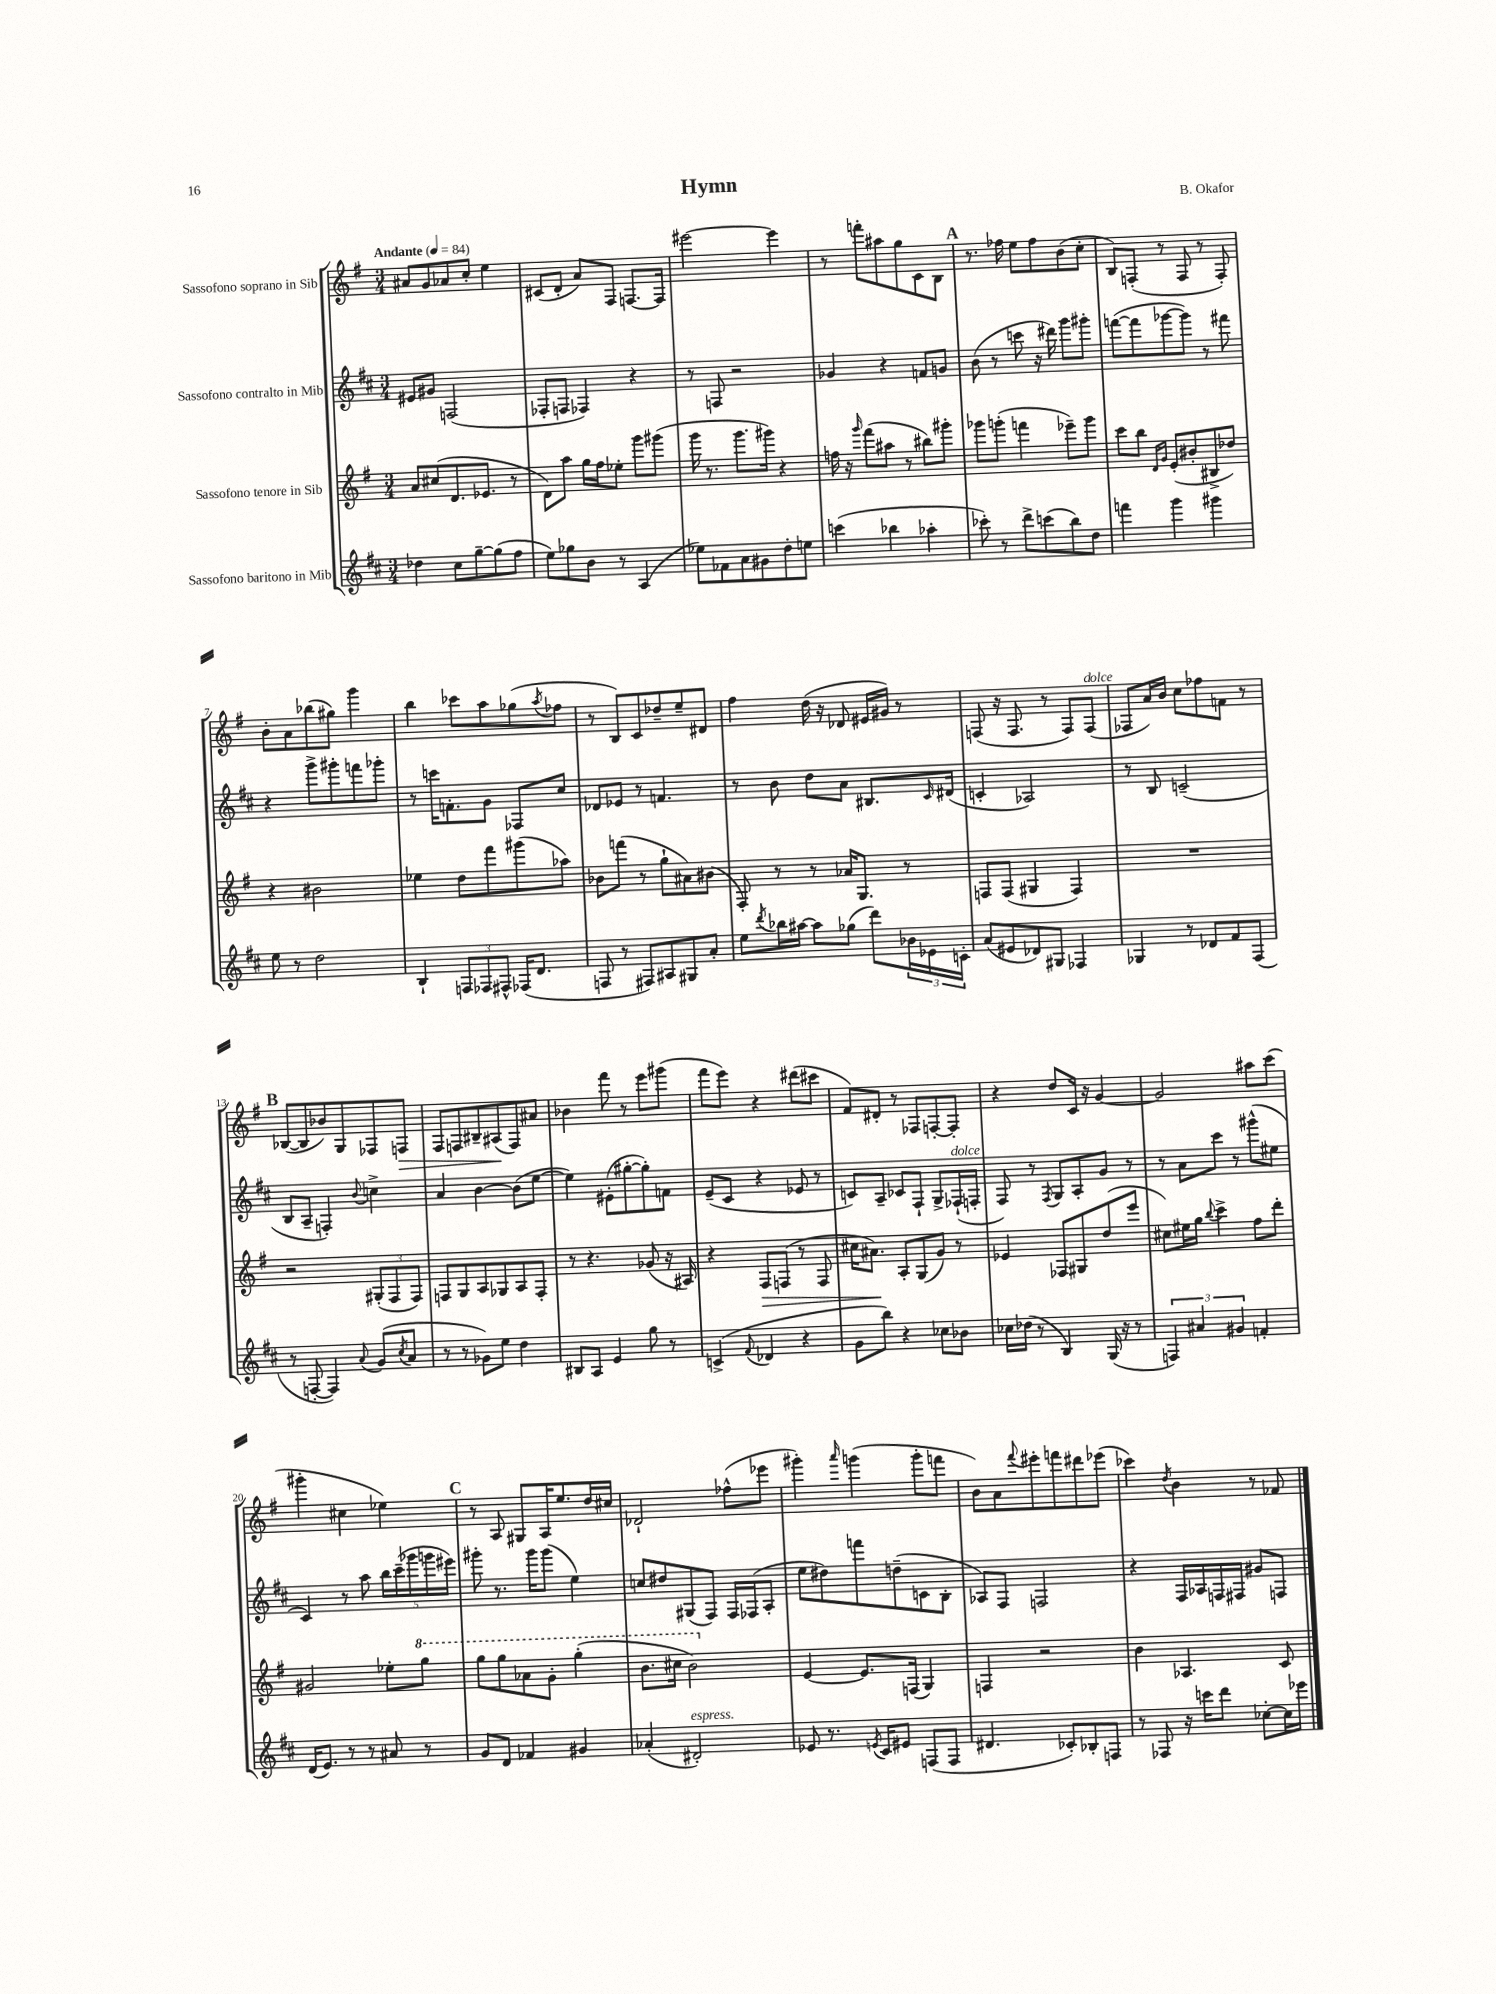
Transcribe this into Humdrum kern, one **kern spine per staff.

**kern	**kern	**dynam	**kern	**kern	**dynam
*part4	*part3	*part3	*part2	*part1	*part1
*staff4	*staff3	*staff3	*staff2	*staff1	*staff1
*I"Sassofono baritono in Mib	*I"Sassofono tenore in Sib	*	*I"Sassofono contralto in Mib	*I"Sassofono soprano in Sib	*
*clefG2	*clefG2	*	*clefG2	*clefG2	*
*k[f#c#]	*k[f#]	*	*k[f#c#]	*k[f#]	*
*M3/4	*M3/4	*	*M3/4	*M3/4	*
*MM84	*MM84	*	*MM84	*MM84	*
=1	=1	=1	=1	=1	=1
!	!	!	!	!LO:TX:a:B:t=Andante	!
4dd-X\	8a/L	.	8e#X/L	8a#X/L	.
.	(8cc#X/	.	8g#X/J	8g/	.
8cc#\L	8.d/	.	(2Fn/	8a-X/	.
[8gg~\	.	.	.	8cc'/J	.
.	8.e-X/J	.	.	.	.
(8gg\]	.	.	.	4ee\	.
8ff#\J	8r	.	.	.	.
=2	=2	=2	=2	=2	=2
8ee\L)	8d\L)	.	8F-X'/L	(8c#X/L	.
8gg-X\	8aa\J	.	8Fn/J	8d'/J	.
8b\J	16gg\LL	.	4F-X/)	8a/L)	.
.	16ff#\J	.	.	.	.
8r	8ee-X'\J	.	.	8F#/J	.
(4A/	8ggg\L	.	4r	[8.Fn/L	.
.	(8ggg#X\J	.	.	.	.
.	.	.	.	16F/Jk]	.
=3	=3	=3	=3	=3	=3
8ee-X\L)	16ggg\	.	8r	[2eee#X\	.
.	8.r	.	.	.	.
8f-X\	.	.	8Fn/	.	.
8a\	8.ggg\L	.	2r	.	.
8g#X\	.	.	.	.	.
.	16ggg#X\Jk)	.	.	.	.
8dd'\	4r	.	.	4eee#\]	.
8een\J	.	.	.	.	.
=4	=4	=4	=4	=4	=4
(4cccn\	16ffn\	.	4g-X/	8r	.
.	16r	.	.	.	.
.	16qqggg/	.	.	.	.
.	(8fff#\L	.	.	8fffn'\L	.
4bb-X\	8aa#X\J	.	4r	8aa#X\	.
.	8r	.	.	8gg\	.
4aa-X'\	8bb#X\L)	.	8fn/L	8c\	.
.	8ggg#X'\J	.	8gn/J	8B\J	.
!!LO:REH:place=s1:t=A
=5	=5	=5	=5	=5	=5
8ccc-X'\)	8ggg-X\L	.	(8b\	8.r	.
8r	(8gggn'\J	.	8r	.	.
.	.	.	.	16ff-X\	.
8ddd^\L	4fffn\	.	8cccn\	8ee\L	.
(8cccn\	.	.	16r	8ff-\	.
.	.	.	16ddd#X\)	.	.
8bb\)	8eee-X~\L)	.	8ggg\L	(8b\	.
8dd\J	8ggg\J	.	8ggg#X'\J	8cc'\J	.
=6	=6	=6	=6	=6	=6
4fffn\	8ccc\L	.	([8fffn\L	8B/L)	.
.	8bb\J	.	8fff\]	(8Fn'/J	.
.	16qqd/LL	.	.	.	.
.	16qqg/JJ	.	.	.	.
4ggg\	(8e'/L	.	[8ggg-X\	8r	.
.	8b#X'/	.	8ggg-\J])	8F/	.
4ggg#X\	8B#X^/	.	8r	8r	.
.	8dd-X/J)	.	8fff#X\	8F'/)	.
!!LO:LB:g=z
=7	=7	=7	=7	=7	=7
8ee\	4r	.	4r	8b'\L	.
8r	.	.	.	8a\	.
2dd\	2b#X\	.	8ggg^\L	(8bb-X\	.
.	.	.	8ggg#X'\	8gg#X\J)	.
.	.	.	8fffn\	4ggg\	.
.	.	.	8ggg-X'\J	.	.
=8	=8	=8	=8	=8	=8
4B`/	4ee-X\	.	8r	4bb\	.
.	.	.	16cccn\KL	.	.
.	.	.	8.fn'\	.	.
12Fn/L	8dd\L	.	.	8ccc-X\L	.
12F-X/	.	.	.	.	.
.	8fff#\	.	8g\J	8aa\	.
12F#X^^/J	.	.	.	.	.
(16F-X/KL	(8ggg#X\	.	8F-X/L	(8gg-X\	.
8.d/J	.	.	.	.	.
.	.	.	.	8qaa/	.
.	8aa-X\J)	.	8cc#/J	8ff-X\J	.
=9	=9	=9	=9	=9	=9
8Fn/	8b-X\L	.	8d-X/L	8r	.
8r	(8fffn\J	.	8e-X/J	8B/L)	.
8F#X/L)	8r	.	8r	8c/	.
8A#X/	8gg`\L	.	4.fn/	8dd-X~/	.
8G#X/	8a#X\)	.	.	8ee~/	.
8a'/J	(8b#X\J	.	.	8d#X/J	.
=10	=10	=10	=10	=10	=10
8ee\L	8F#'/)	.	8r	4ff#\	.
8qddd/	.	.	.	.	.
16bb-X\L	8r	.	8b\	.	.
[16aa#X\JJ	.	.	.	.	.
8aa#\L]	8r	.	8dd\L	(16dd\	.
.	.	.	.	16r	.
(8gg-X\J	16a-X/KL	.	8a\J	8d-X/	.
.	8.G/J	.	.	.	.
8ddd\L)	.	.	8.B#X/L	16e#X/LL	.
.	.	.	.	16g#X/JJ)	.
24b-X\L	8r	.	.	8r	.
24e-X\	.	.	.	.	.
.	.	.	16qqc#/	.	.
.	.	.	(16d#X/Jk	.	.
24cn'\JJ	.	.	.	.	.
=11	=11	=11	=11	=11	=11
(8a/L	8Fn/L	.	4cn'/	(8Fn/	.
8e#X/	(8F/J	.	.	16r	.
.	.	.	.	8.F/	.
8d-X/)	4G#X/	.	2A-X/)	.	.
8G#X/J	.	.	.	8r	.
4F-X/	4F/)	.	.	8F/L)	.
!	!	!	!	!LO:TX:a:i:t=dolce	!
.	.	.	.	(8F/J	.
=12	=12	=12	=12	=12	=12
4G-X/	2.r	.	8r	8F-X/L	.
.	.	.	8B/	16a/L)	.
.	.	.	.	16b/JJ	.
8r	.	.	(2cn~/	8cc\L	.
8d-X/L	.	.	.	8ff-X\	.
8f#/	.	.	.	8fn\J	.
(8F#/J	.	.	.	8r	.
!!LO:LB:g=z
!!LO:REH:place=s1:t=B
=13	=13	=13	=13	=13	=13
8r	2r	.	8B/L	([8B-X/L	.
[8Fn'/	.	.	8A~/J	8B-/]	.
4F/])	.	.	4Fn'/)	8b-X/)	.
.	.	.	.	8G/	.
8qqa/	.	.	8qqb/	.	.
(8g/L	(12G#X'/L	.	4ccn^\	8F-X/	.
.	12F#/	.	.	.	.
8qcc#/	.	.	.	.	.
!	!	!	!	!	!LO:HP:b
8a/J	.	.	.	8Fn/J	>
.	12F#/J)	.	.	.	.
=14	=14	=14	=14	=14	=14
8r	8Fn/L	.	4a/	8F#/L	.
8r	8G/	.	.	8Fn/	.
8g-X\L)	8A/	.	[4b\	8B#X~/	.
8ee\J	8G-X/	.	.	(8A#X/	.
4dd\	8A/	.	(8b\L]	8F/)	]
.	8F'/J	.	[8ee\J	8a#X/J	.
=15	=15	=15	=15	=15	=15
8B#X/L	8r	.	4ee\])	4b-X\	.
8A/J	4.r	.	.	.	.
4e/	.	.	(8e#X'\L	8fff#\	.
.	.	.	[8gg#X'\	8r	.
8gg\	(8g-X/	.	8gg#'\])	8eee\L	.
8r	16r	.	8fn\J	(8ggg#X\J	.
.	16A#X/)	.	.	.	.
=16	=16	=16	=16	=16	=16
(4cn^/	4r	.	(8e~/L	8fff#\L	.
.	.	.	8c#/J	8eee\J)	.
8qqf#/	.	.	.	.	.
!	!	!LO:HP:b	!	!	!
4d-X/	8F#/L	>	4r	4r	.
.	(8Fn/J	.	.	.	.
4r	8r	.	8e-X/	(8ddd#X\L	.
.	8F/	.	8r	8ccc#X\J	.
=17	=17	=17	=17	=17	=17
8g\L	16cc#X\KL	.	8cn/L)	8f#/L)	.
.	8.a#X\J)	.	.	.	.
8bb\J)	.	.	8A~/J	8d#X'/J	.
4r	8A'/L	]	8c-X/L	8r	.
.	(8G/	.	8F#`/J	8F-X/L	.
8cc-X\L	8g/J)	.	8G^/L	[8Fn'/	.
!	!	!	!LO:TX:a:i:t=dolce	!	!
8b-X\J	8r	.	(16F-X`/L	8F'/J]	.
.	.	.	16Fn'/JJ	.	.
=18	=18	=18	=18	=18	=18
16cc-X\LL	4e-X/	.	8F#/)	4r	.
(16dd-X\JJ	.	.	.	.	.
8r	.	.	8r	.	.
.	.	.	8qF#/	.	.
4B/)	8F-X/L	.	8G/L	8dd/L	.
.	8G#X/	.	8A'/	16c/Jk	.
.	.	.	.	16r	.
(16G/	(8dd/	.	8g/J	[4g/	.
16r	.	.	.	.	.
8r	8eee/J	.	8r	.	.
=19	=19	=19	=19	=19	=19
6Fn/)	8cc#X\L)	.	8r	2g/]	.
.	16ee#X\L	.	8a\L	.	.
6a#X/	.	.	.	.	.
.	16gg\JJ	.	.	.	.
.	8qqbb/	.	.	.	.
.	4ccc^\	.	8ccc#\J	.	.
6g#X/	.	.	.	.	.
.	.	.	8r	.	.
4fn'/	8ff#\L	.	(8ggg#X^^\L	8aa#X\L	.
.	8ddd'\J	.	8ee#X\J	(8ccc\J	.
!!LO:LB:g=z
=20	=20	=20	=20	=20	=20
(16d/KL	2g#X/	.	4c#/)	4ggg#X'\	.
8.e/J)	.	.	.	.	.
8r	.	.	8r	4cc#X\	.
8r	.	.	8aa\	.	.
8a#X/	8ee-X'\L	.	20bb\LL	4ee-X\)	.
.	.	.	(20ccc#~\	.	.
.	.	.	20ggg-X\	.	.
*	*8va	*	*	*	*
8r	8ggg\J	.	.	.	.
.	.	.	20gggn\	.	.
.	.	.	20eee#X\JJ)	.	.
!!LO:REH:place=s1:t=C
=21	=21	=21	=21	=21	=21
8g/L	8ggg\L	.	8ggg#X'\	8r	.
8d/J	8ggg\	.	8.r	8A/	.
4f-X/	8aa-X\	.	.	8G#X/L	.
.	.	.	16ggg#\KL	.	.
.	8gg'\J	.	(8ggg#\J	16A/K	.
.	.	.	.	8.ee/	.
4g#X/	(4ggg'\	.	4ee\)	.	.
.	.	.	.	16dd/L	.
.	.	.	.	16cc#X/JJ	.
=22	=22	=22	=22	=22	=22
(4a-X'/	8.bb\L	.	8ccn/L	2d-X`/	.
.	.	.	8dd#X/	.	.
.	16ccc#X\Jk	.	.	.	.
!LO:TX:a:i:t=espress.	!	!	!	!	!
2d#X'/)	2bb\)	.	(8G#X/	.	.
.	.	.	8F#/J)	.	.
.	.	.	16F#/LL	(8ff-X^^\L	.
.	.	.	(16F-X/J	.	.
.	.	.	8A'/J	8eee-X\J	.
=23	=23	=23	=23	=23	=23
*	*X8va	*	*	*	*
8e-X/	[4e/	.	8ee\L	4ggg#X'\)	.
8.r	.	.	8dd#X\)	.	.
.	.	.	.	16qqaaa/	.
.	8.e/L]	.	8fffn\	(4gggn\	.
8qen/	.	.	.	.	.
16c#/KL	.	.	.	.	.
8e#X/J	.	.	(8ddn~\	.	.
.	(16Fn/Jk	.	.	.	.
(8Fn/L	4G/)	.	8cn\	8ggg'\L	.
8F/J	.	.	8B'\J	8fffn\J	.
=24	=24	=24	=24	=24	=24
4.d#X/	4Fn/	.	8A-X/L)	8b\L)	.
.	.	.	8F#/J	8a\	.
.	.	.	.	8qqfff#/	.
.	2r	.	2Fn/	8eee#X'\	.
8c-X'/L)	.	.	.	8fffn\	.
8B-X'/	.	.	.	8ddd#X\	.
8Fn/J	.	.	.	(8eee-X\J	.
=25	=25	=25	=25	=25	=25
8r	4b\	.	4r	4ccc-X\)	.
8F-X/	.	.	.	.	.
.	.	.	.	8qdd/	.
16r	4.A-X/	.	16F#/LL	4b\	.
16cccn\KL	.	.	16A-X/	.	.
8ddd\J	.	.	16Fn/	.	.
.	.	.	16F#X/JJ	.	.
[8cc-X'\L	.	.	8g#X/L	8r	.
16cc-\L]	8c/	.	8Fn/J	8f-X/	.
16eee-X\JJ	.	.	.	.	.
==	==	==	==	==	==
*-	*-	*-	*-	*-	*-
